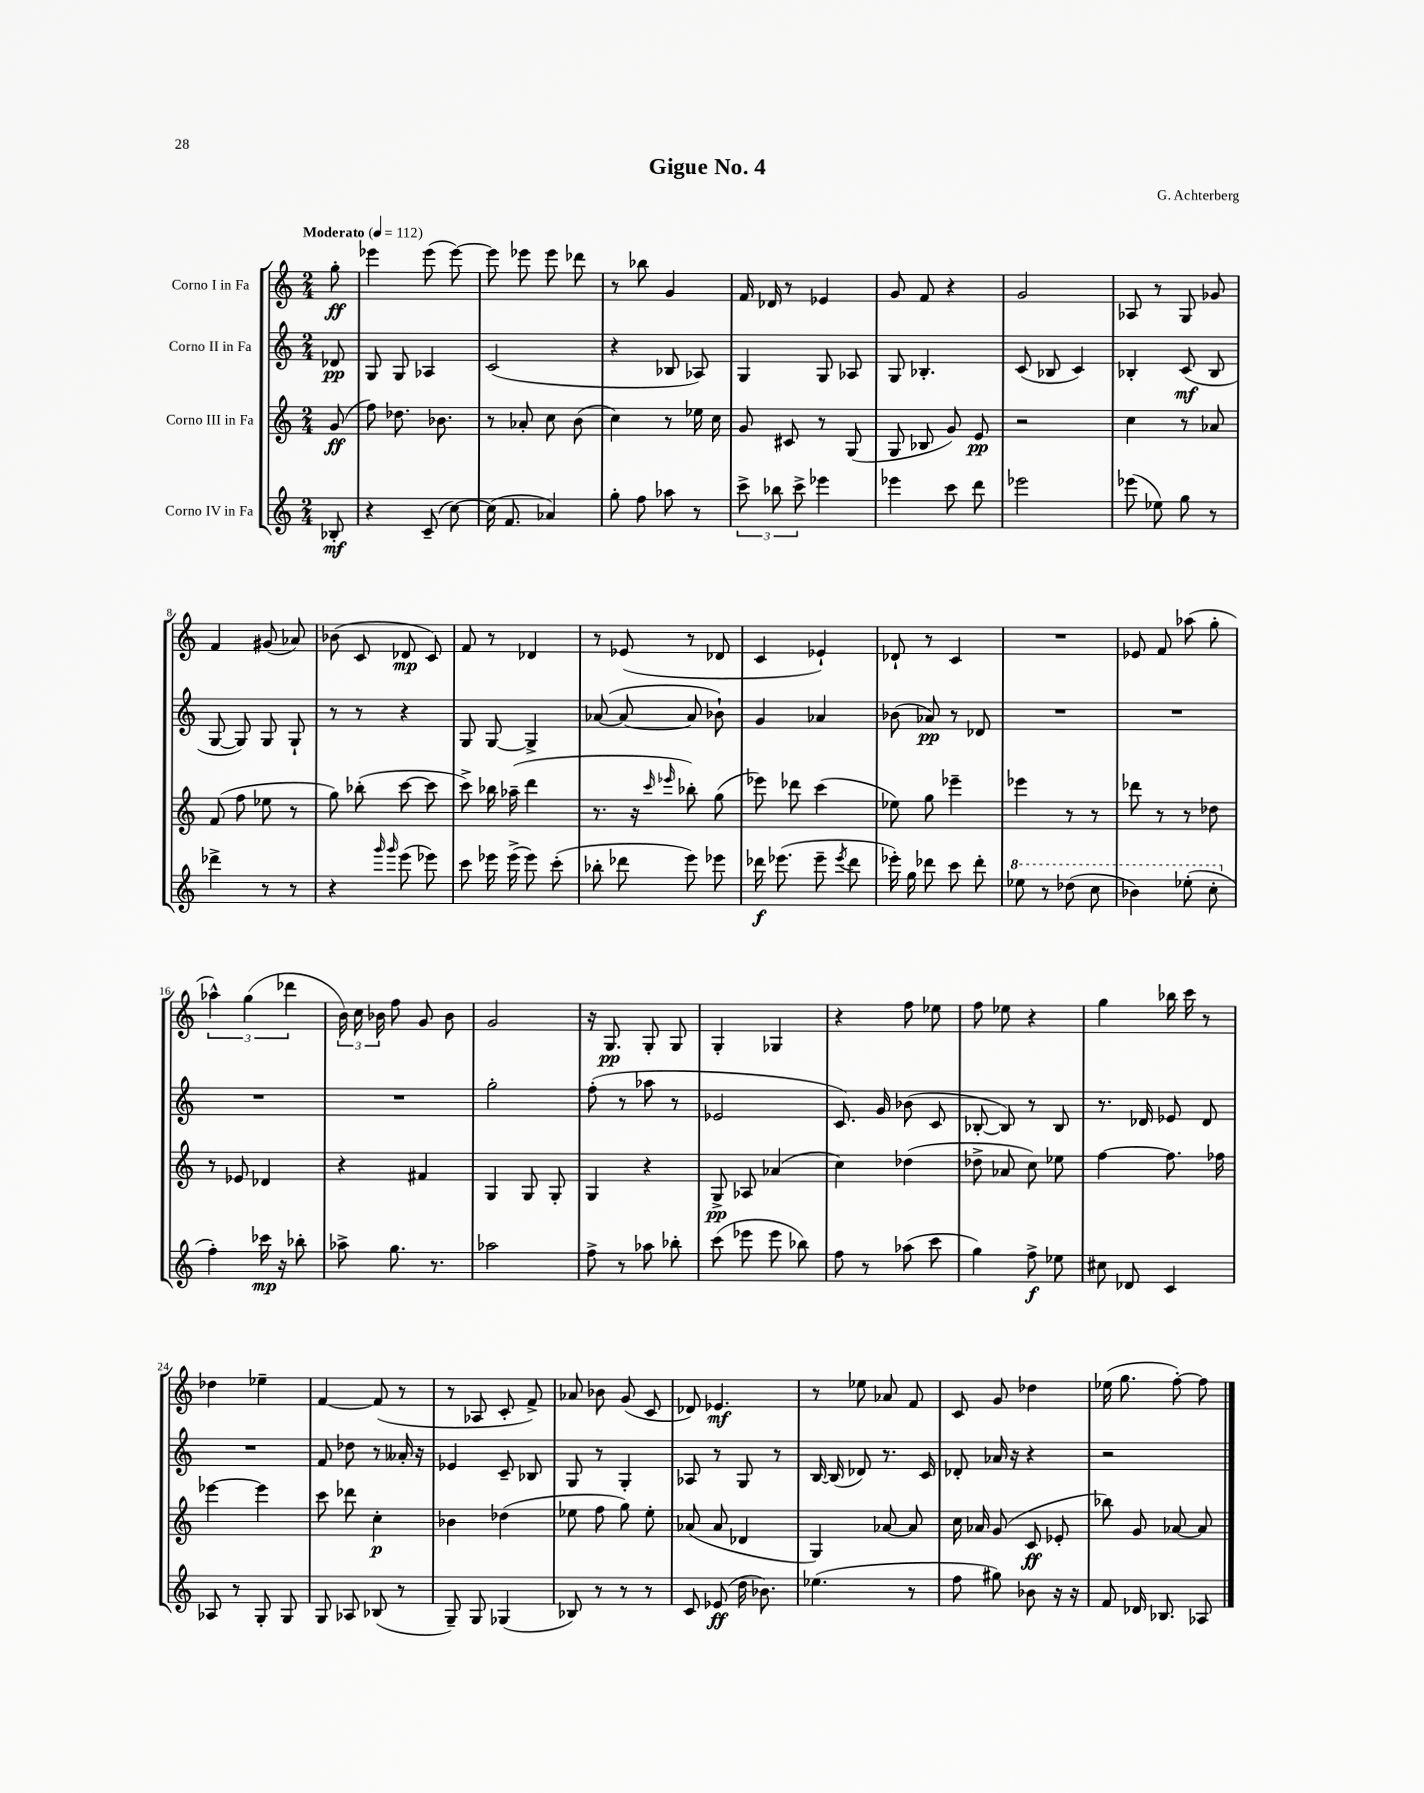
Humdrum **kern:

**kern	**dynam	**kern	**dynam	**kern	**dynam	**kern	**dynam
*part4	*part4	*part3	*part3	*part2	*part2	*part1	*part1
*staff4	*staff4	*staff3	*staff3	*staff2	*staff2	*staff1	*staff1
*I"Corno IV in Fa	*	*I"Corno III in Fa	*	*I"Corno II in Fa	*	*I"Corno I in Fa	*
*clefG2	*	*clefG2	*	*clefG2	*	*clefG2	*
*k[]	*	*k[]	*	*k[]	*	*k[]	*
*M2/4	*	*M2/4	*	*M2/4	*	*M2/4	*
*MM112	*	*MM112	*	*MM112	*	*MM112	*
=	=	=	=	=	=	=	=
!	!	!	!	!	!	!LO:TX:a:B:t=Moderato	!
8B-X'/	mf	(8g/	ff	8d-X/	pp	8gg'\	ff
=1	=1	=1	=1	=1	=1	=1	=1
4r	.	8ff\)	.	8G/	.	4eee-X\	.
.	.	8.dd-X\	.	8G/	.	.	.
(8c~/	.	.	.	4A-X/	.	(8eee-\	.
.	.	8.b-X\	.	.	.	.	.
[8cc\)	.	.	.	.	.	[8eee-\)	.
=2	=2	=2	=2	=2	=2	=2	=2
(16cc\]	.	8r	.	(2c/	.	8eee-\]	.
8.f/	.	.	.	.	.	.	.
.	.	8a-X'/	.	.	.	8eee-X\	.
4a-X/)	.	8cc\	.	.	.	8eee-\	.
.	.	(8b\	.	.	.	8ddd-X\	.
=3	=3	=3	=3	=3	=3	=3	=3
8gg'\	.	4cc\)	.	4r	.	8r	.
8ff\	.	.	.	.	.	8bb-X\	.
8aa-X\	.	8r	.	8B-X/	.	4g/	.
8r	.	16ee-X\	.	8A-X/)	.	.	.
.	.	16cc\	.	.	.	.	.
=4	=4	=4	=4	=4	=4	=4	=4
12ccc^\	.	8g/	.	4G/	.	16f/	.
.	.	.	.	.	.	16d-X/	.
12bb-X\	.	.	.	.	.	.	.
.	.	8c#X/	.	.	.	8r	.
12ccc^\	.	.	.	.	.	.	.
4eee-X\	.	8r	.	8G/	.	4e-X/	.
.	.	(8G/	.	8A-X/	.	.	.
=5	=5	=5	=5	=5	=5	=5	=5
4eee-X\	.	8G/	.	8G/	.	8g/	.
.	.	8B-X/	.	4.B-X'/	.	8f/	.
8ccc\	.	8g/)	.	.	.	4r	.
8ddd\	.	8e/	pp	.	.	.	.
=6	=6	=6	=6	=6	=6	=6	=6
2eee-X\	.	2r	.	(8c/	.	2g/	.
.	.	.	.	8B-X/	.	.	.
.	.	.	.	4c/)	.	.	.
=7	=7	=7	=7	=7	=7	=7	=7
(8eee-X\	.	4cc\	.	4B-X'/	.	8A-X/	.
8ee-X\)	.	.	.	.	.	8r	.
8gg\	.	8r	.	(8c/	mf	8G/	.
8r	.	8a-X/	.	8B-/	.	8g-X/	.
!!LO:LB:g=z
=8	=8	=8	=8	=8	=8	=8	=8
4ddd-X^\	.	(8f/	.	[8G/	.	4f/	.
.	.	8ff\	.	8G/])	.	.	.
8r	.	8ee-X\	.	8G/	.	(8g#X/	.
8r	.	8r	.	8G`/	.	8a-X/)	.
=9	=9	=9	=9	=9	=9	=9	=9
4r	.	8gg\)	.	8r	.	(8b-X\	.
.	.	(8bb-X'\	.	8r	.	8c/	.
16qqggg/	.	.	.	.	.	.	.
16qqggg/	.	.	.	.	.	.	.
(8eee\	.	[8ccc\	.	4r	.	8d-X/	mp
8eee-X\)	.	8ccc\]	.	.	.	8c/)	.
=10	=10	=10	=10	=10	=10	=10	=10
8ccc\	.	8ccc^\)	.	8G/	.	8f/	.
16eee-X\	.	16bb-X\	.	[8G/	.	8r	.
(16eee-^\	.	(16aa-X~\	.	.	.	.	.
8eee-\)	.	4ddd\	.	4G^/]	.	4d-X/	.
(8ccc'\	.	.	.	.	.	.	.
=11	=11	=11	=11	=11	=11	=11	=11
8bb-X'\	.	8.r	.	([8a-X/	.	8r	.
8ddd-X\	.	.	.	8a-/_	.	(8e-X/	.
.	.	16r	.	.	.	.	.
.	.	16qqccc/	.	.	.	.	.
.	.	16qqeee-X/	.	.	.	.	.
8eee\)	.	8bb-X'\)	.	8a-/]	.	8r	.
8eee-X\	.	(8gg\	.	8b-X`\)	.	8d-X/	.
=12	=12	=12	=12	=12	=12	=12	=12
16ddd-X\	f	8eee-X\)	.	4g/	.	4c/	.
(8.eee-X\	.	.	.	.	.	.	.
.	.	8ddd-X\	.	.	.	.	.
8eee-~\	.	(4ccc\	.	4a-X/	.	4e-X`/)	.
8qeee-/	.	.	.	.	.	.	.
8ddd-\	.	.	.	.	.	.	.
=13	=13	=13	=13	=13	=13	=13	=13
16eee-X'\)	.	8ee-X\)	.	(8b-X\	.	8d-X`/	.
16gg\	.	.	.	.	.	.	.
8ddd-X\	.	8gg\	.	8a-X/)	pp	8r	.
8ccc\	.	4eee-X~\	.	8r	.	4c/	.
8ddd-'\	.	.	.	8d-X/	.	.	.
=14	=14	=14	=14	=14	=14	=14	=14
*8va	*	*	*	*	*	*	*
8eee-X\	.	4eee-X\	.	2r	.	2r	.
8r	.	.	.	.	.	.	.
(8ddd-X\	.	8r	.	.	.	.	.
8ccc\	.	8r	.	.	.	.	.
=15	=15	=15	=15	=15	=15	=15	=15
4bb-X\)	.	8ddd-X\	.	2r	.	8e-X/	.
.	.	8r	.	.	.	8f/	.
(8eee-X'\	.	8r	.	.	.	(8aa-X\	.
8ccc'\	.	8dd-X\	.	.	.	8gg'\	.
!!LO:LB:g=z
=16	=16	=16	=16	=16	=16	=16	=16
*X8va	*	*	*	*	*	*	*
4ff'\)	.	8r	.	2r	.	6aa-X^^\)	.
.	.	8e-X/	.	.	.	.	.
.	.	.	.	.	.	(6gg\	.
16ccc-X\	mp	4d-X/	.	.	.	.	.
16r	.	.	.	.	.	.	.
.	.	.	.	.	.	6ddd-X\	.
8bb-X'\	.	.	.	.	.	.	.
=17	=17	=17	=17	=17	=17	=17	=17
8aa-X^\	.	4r	.	2r	.	24b\)	.
.	.	.	.	.	.	24cc\	.
.	.	.	.	.	.	24b-X\	.
8.gg\	.	.	.	.	.	8ff\	.
.	.	4f#X/	.	.	.	8g/	.
8.r	.	.	.	.	.	.	.
.	.	.	.	.	.	8b-\	.
=18	=18	=18	=18	=18	=18	=18	=18
2aa-X\	.	4G/	.	2gg'\	.	2g/	.
.	.	8G/	.	.	.	.	.
.	.	8G'/	.	.	.	.	.
=19	=19	=19	=19	=19	=19	=19	=19
8ff^\	.	4G/	.	(8ff'\	.	16r	.
.	.	.	.	.	.	8.G/	pp
8r	.	.	.	8r	.	.	.
8aa-X\	.	4r	.	8aa-X\	.	8G'/	.
8bb-X'\	.	.	.	8r	.	8G/	.
=20	=20	=20	=20	=20	=20	=20	=20
(8ccc\	.	8G^/	pp	2e-X/	.	4G'/	.
8eee-X\	.	8A-X/	.	.	.	.	.
8eee-\	.	(4a-X/	.	.	.	4G-X/	.
8bb-X\)	.	.	.	.	.	.	.
=21	=21	=21	=21	=21	=21	=21	=21
8ff\	.	4cc\)	.	8.c/)	.	4r	.
8r	.	.	.	.	.	.	.
.	.	.	.	16g/	.	.	.
(8aa-X\	.	(4dd-X\	.	(8b-X\	.	8ff\	.
8ccc\	.	.	.	8c/	.	8ee-X\	.
=22	=22	=22	=22	=22	=22	=22	=22
4gg\)	.	8dd-X^\	.	[8B-X'/	.	8ff\	.
.	.	8a-X/	.	8B-/])	.	8ee-X\	.
8ff^\	f	8cc\)	.	8r	.	4r	.
8ee-X\	.	8ee-X\	.	8B-/	.	.	.
=23	=23	=23	=23	=23	=23	=23	=23
8cc#X\	.	[4ff\	.	8.r	.	4gg\	.
8d-X/	.	.	.	.	.	.	.
.	.	.	.	16d-X/	.	.	.
4c/	.	8.ff\]	.	8e-X/	.	16bb-X\	.
.	.	.	.	.	.	16ccc\	.
.	.	.	.	8d-/	.	8r	.
.	.	16ff-X\	.	.	.	.	.
!!LO:LB:g=z
=24	=24	=24	=24	=24	=24	=24	=24
8A-X/	.	[4eee-X\	.	2r	.	4dd-X\	.
8r	.	.	.	.	.	.	.
8G'/	.	4eee-\]	.	.	.	4ee-X~\	.
8G/	.	.	.	.	.	.	.
=25	=25	=25	=25	=25	=25	=25	=25
8G/	.	8ccc\	.	8f/	.	[4f/	.
8A-X/	.	8ddd-X\	.	8dd-X\	.	.	.
(8B-X/	.	4cc'\	p	8r	.	(8f/]	.
8r	.	.	.	16a--X'/	.	8r	.
.	.	.	.	16r	.	.	.
=26	=26	=26	=26	=26	=26	=26	=26
8G~/)	.	4b-X\	.	4e-X/	.	8r	.
8G/	.	.	.	.	.	8A-X/	.
(4G-X/	.	(4dd-X\	.	8c~/	.	8c'/	.
.	.	.	.	8B-X/	.	8f^/)	.
=27	=27	=27	=27	=27	=27	=27	=27
8B-X/)	.	8ee-X\	.	8G/	.	8a-X/	.
8r	.	8ff\	.	8r	.	8b-X\	.
8r	.	8gg\)	.	4G'/	.	(8g/	.
8r	.	8ee-'\	.	.	.	8c/	.
=28	=28	=28	=28	=28	=28	=28	=28
8c/	.	(8a-X/	.	8A-X/	.	8d-X/)	.
(8e-X/	ff	8a-/	.	8r	.	4.e-X/	mf
16dd\	.	4d-X/	.	8G/	.	.	.
8.b-X\)	.	.	.	.	.	.	.
.	.	.	.	8r	.	.	.
=29	=29	=29	=29	=29	=29	=29	=29
(4.ee-X\	.	4G/)	.	[16B/	.	8r	.
.	.	.	.	(16B/]	.	.	.
.	.	.	.	8d-X/)	.	8ee-X\	.
.	.	[8a-X/	.	8.r	.	8a-X/	.
8r	.	8a-/]	.	.	.	8f/	.
.	.	.	.	16c/	.	.	.
=30	=30	=30	=30	=30	=30	=30	=30
8ff\	.	16cc\	.	8d-X'/	.	8c/	.
.	.	16a-X/	.	.	.	.	.
8gg#X\)	.	(8g/	.	16a-X/	.	8g/	.
.	.	.	.	16r	.	.	.
8b-X\	.	8c/	ff	4r	.	4dd-X\	.
16r	.	8e-X'/	.	.	.	.	.
16r	.	.	.	.	.	.	.
=31	=31	=31	=31	=31	=31	=31	=31
8f/	.	8bb-X\)	.	2r	.	(16ee-X\	.
.	.	.	.	.	.	8.gg\	.
16d-X/	.	8g/	.	.	.	.	.
8.B-X/	.	.	.	.	.	.	.
.	.	[8a-X/	.	.	.	[8ff'\)	.
8A-X/	.	8a-/]	.	.	.	8ff\]	.
==	==	==	==	==	==	==	==
*-	*-	*-	*-	*-	*-	*-	*-
